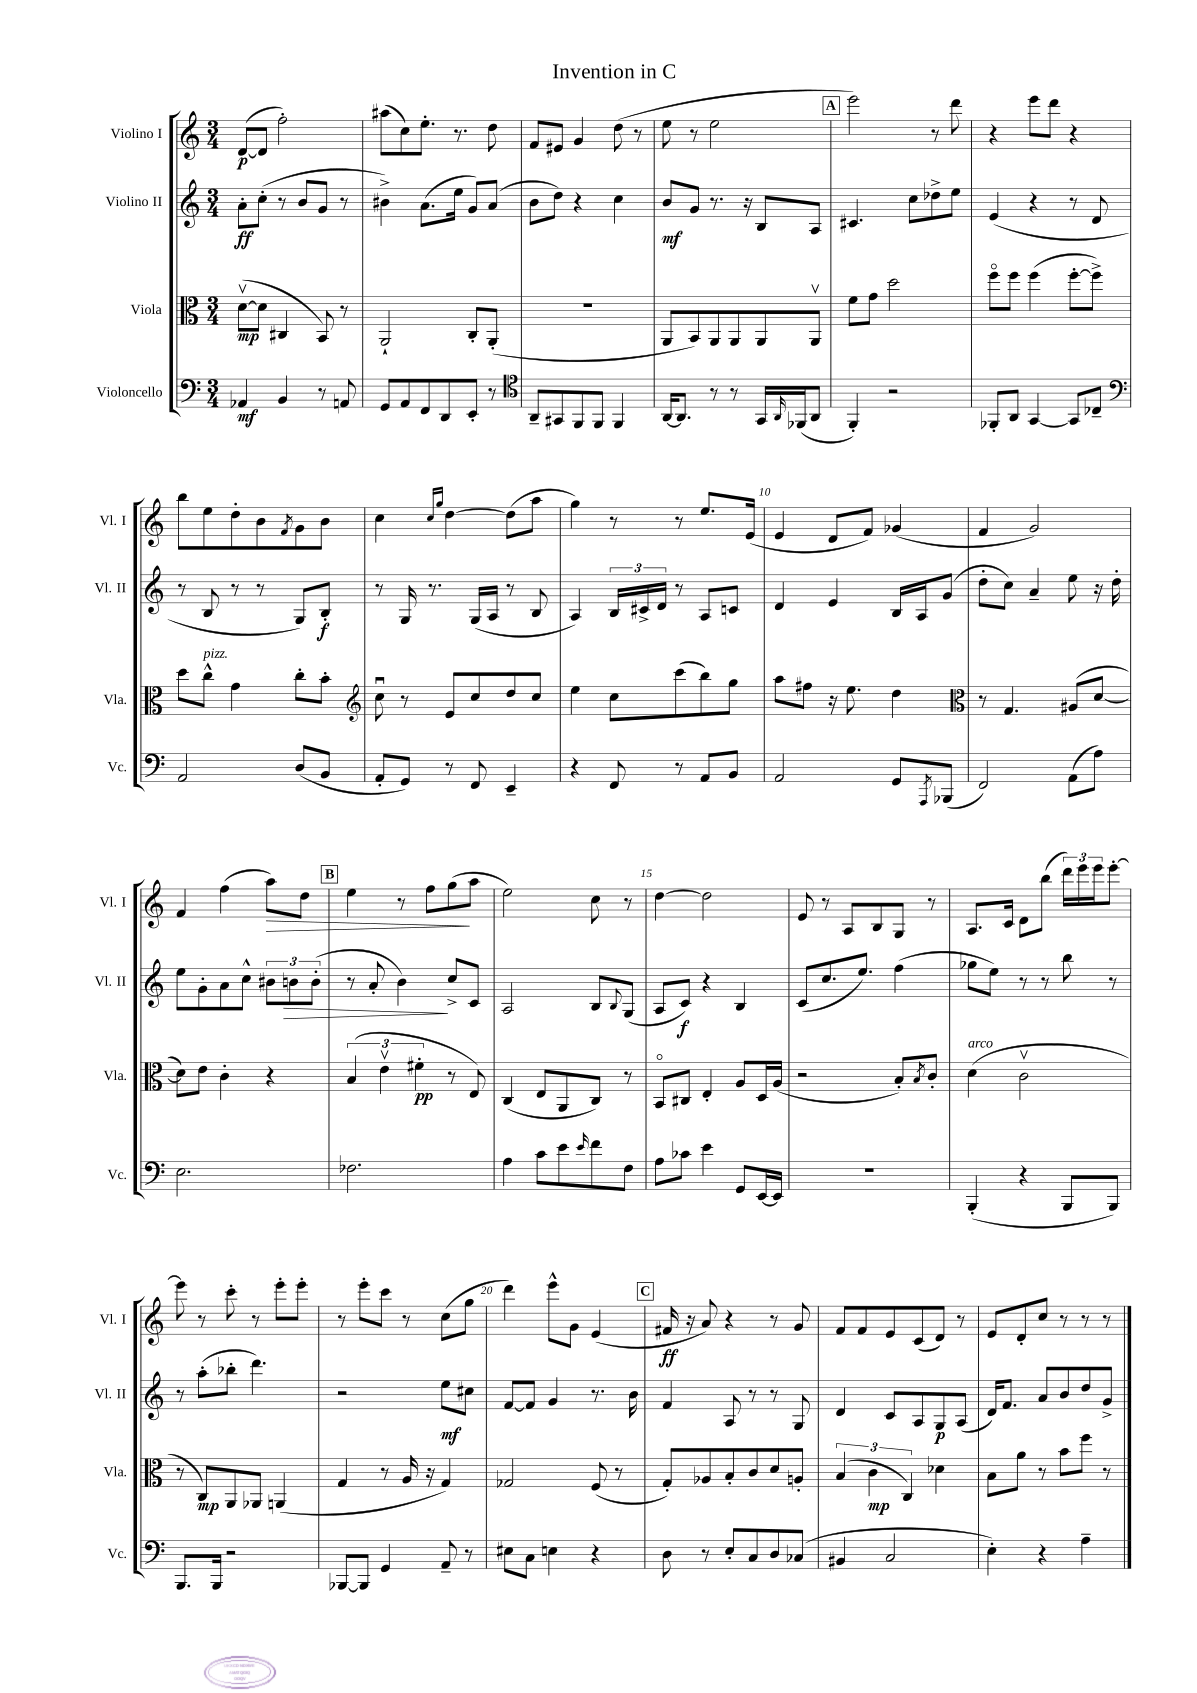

**kern	**dynam	**kern	**dynam	**kern	**dynam	**kern	**dynam
*part4	*part4	*part3	*part3	*part2	*part2	*part1	*part1
*staff4	*staff4	*staff3	*staff3	*staff2	*staff2	*staff1	*staff1
*I"Violoncello	*	*I"Viola	*	*I"Violino II	*	*I"Violino I	*
*I'Vc.	*	*I'Vla.	*	*I'Vl. II	*	*I'Vl. I	*
*clefF4	*	*clefC3	*	*clefG2	*	*clefG2	*
*k[]	*	*k[]	*	*k[]	*	*k[]	*
*M3/4	*	*M3/4	*	*M3/4	*	*M3/4	*
=1	=1	=1	=1	=1	=1	=1	=1
4AA-X/	mf	([8dv\L	mp	8a'\L	ff	([8d/L	p
.	.	8d\J]	.	(8cc'\J	.	8d/J]	.
4BB/	.	4C#X/	.	8r	.	2ff'\)	.
.	.	.	.	8b/L	.	.	.
8r	.	8BB/)	.	8g/J	.	.	.
8AAn/	.	8r	.	8r	.	.	.
=2	=2	=2	=2	=2	=2	=2	=2
8GG/L	.	2AA`/	.	4b#X^\)	.	(8aa#X\L	.
8AA/	.	.	.	.	.	8cc\)	.
8FF/	.	.	.	(8.a\L	.	8.ee'\J	.
8DD/	.	.	.	.	.	.	.
.	.	.	.	16ee\Jk	.	8.r	.
8EE'/J	.	8C'/L	.	8g/L)	.	.	.
8r	.	(8AA'/J	.	(8a/J	.	8dd\	.
=3	=3	=3	=3	=3	=3	=3	=3
*clefC4	*	*	*	*	*	*	*
8AA~/L	.	2.r	.	8b\L	.	8f/L	.
8GG#X/	.	.	.	8dd\J)	.	8e#X/J	.
8FF/	.	.	.	4r	.	4g/	.
8FF/J	.	.	.	.	.	.	.
4FF/	.	.	.	4cc\	.	(8dd\	.
.	.	.	.	.	.	8r	.
=4	=4	=4	=4	=4	=4	=4	=4
[16AA/KL	.	8AA/L	.	8b/L	mf	8ee\	.
8.AA/J]	.	.	.	.	.	.	.
.	.	8BB/)	.	8g/J	.	8r	.
8r	.	8AA/	.	8.r	.	2ee\	.
8r	.	8AA/	.	.	.	.	.
.	.	.	.	16r	.	.	.
16GG/LL	.	8AA/	.	8B/L	.	.	.
16qqAA/	.	.	.	.	.	.	.
(16FF-X/J	.	.	.	.	.	.	.
8AA/J	.	8AAv/J	.	8A/J	.	.	.
!!LO:REH:place=s1:t=A
=5	=5	=5	=5	=5	=5	=5	=5
4FF'/)	.	8f\L	.	4.c#X/	.	2eee\)	.
.	.	8g\J	.	.	.	.	.
2r	.	2dd\	.	.	.	.	.
.	.	.	.	8cc\L	.	.	.
.	.	.	.	8dd-X^\	.	8r	.
.	.	.	.	8ee\J	.	8ddd\	.
=6	=6	=6	=6	=6	=6	=6	=6
8FF-X'/L	.	8ff\L	.	(4e/	.	4r	.
8AA/J	.	8ff\J	.	.	.	.	.
[4GG/	.	(4ff\	.	4r	.	8eee\L	.
.	.	.	.	.	.	8ddd\J	.
8GG/L]	.	[8ff'\L	.	8r	.	4r	.
8C-X~/J	.	8ff^\J])	.	8d/	.	.	.
!!LO:LB:g=z
=7	=7	=7	=7	=7	=7	=7	=7
*clefF4	*	*	*	*	*	*	*
2AA/	.	8dd\L	.	8r	.	8bb\L	.
!	!	!LO:TX:a:i:t=pizz.	!	!	!	!	!
.	.	8cc^^\J	.	8B/	.	8ee\	.
.	.	4g\	.	8r	.	8dd'\	.
.	.	.	.	8r	.	8b\	.
.	.	.	.	.	.	8qf/	.
(8D/L	.	8cc'\L	.	8G/L)	.	8g\	.
8BB/J	.	8b'\J	.	8B'/J	f	8b\J	.
=8	=8	=8	=8	=8	=8	=8	=8
*	*	*clefG2	*	*	*	*	*
8AA'/L	.	8ccu\	.	8r	.	4cc\	.
8GG/J)	.	8r	.	16G/	.	.	.
.	.	.	.	8.r	.	.	.
.	.	.	.	.	.	16qqcc/LL	.
.	.	.	.	.	.	16qqgg/JJ	.
8r	.	8e/L	.	.	.	[4dd\	.
8FF/	.	8cc/	.	(16G/LL	.	.	.
.	.	.	.	16A/JJ	.	.	.
4EE~/	.	8dd/	.	8r	.	(8dd\L]	.
.	.	8cc/J	.	8B/	.	8aa\J	.
=9	=9	=9	=9	=9	=9	=9	=9
4r	.	4ee\	.	4A/)	.	4gg\)	.
8FF/	.	8cc\L	.	24B/LL	.	8r	.
.	.	.	.	24c#X^/	.	.	.
.	.	.	.	24d/JJ	.	.	.
8r	.	(8ccc\	.	8r	.	8r	.
8AA/L	.	8bb\)	.	8A/L	.	8.ee/L	.
8BB/J	.	8gg\J	.	8cn/J	.	.	.
.	.	.	.	.	.	(16e/Jk	.
=10	=10	=10	=10	=10	=10	=10	=10
2AA/	.	8aa\L	.	4d/	.	4e/	.
.	.	8ff#X\J	.	.	.	.	.
.	.	16r	.	4e/	.	8d/L	.
.	.	8.ee\	.	.	.	.	.
.	.	.	.	.	.	8f/J)	.
8GG/L	.	4dd\	.	16B/LL	.	(4g-X/	.
.	.	.	.	16A/J	.	.	.
8qAAA/	.	.	.	.	.	.	.
(8BBB-X/J	.	.	.	(8g/J	.	.	.
=11	=11	=11	=11	=11	=11	=11	=11
*	*	*clefC3	*	*	*	*	*
2FF/)	.	8r	.	8dd'\L	.	4f/	.
.	.	4.G/	.	8cc\J)	.	.	.
.	.	.	.	4a~/	.	2g/)	.
(8AA\L	.	(8A#X/L	.	8ee\	.	.	.
8A\J)	.	[8d/J	.	16r	.	.	.
.	.	.	.	16dd'\	.	.	.
!!LO:LB:g=z
=12	=12	=12	=12	=12	=12	=12	=12
2.E\	.	8d\L])	.	8ee\L	.	4f/	.
.	.	8e\J	.	8g'\	.	.	.
.	.	4c'\	.	8a\	.	(4ff\	.
.	.	.	.	8cc^^\J	.	.	.
!	!	!	!	!	!	!	!LO:HP:b
.	.	4r	.	12b#X\L	.	8aa\L)	>
!	!	!	!	!	!LO:HP:b	!	!
.	.	.	.	12bn\	>	.	.
.	.	.	.	.	.	8dd\J	.
.	.	.	.	(12b'\J	.	.	.
!!LO:REH:place=s1:t=B
=13	=13	=13	=13	=13	=13	=13	=13
2.F-X\	.	(6B/	.	8r	.	4ee\	.
.	.	.	.	8a'/	.	.	.
.	.	6ev\	.	.	.	.	.
.	.	.	.	4b\)	.	8r	.
.	.	6f#X'\	pp	.	.	.	.
.	.	.	.	.	.	8ff\L	.
.	.	8r	.	8cc^/L	]	(8gg\	.
.	.	8E/)	.	8c/J	.	8aa\J	]
=14	=14	=14	=14	=14	=14	=14	=14
4A\	.	(4C/	.	2A/	.	2ee\)	.
8c\L	.	8E/L	.	.	.	.	.
8e\	.	8AA/	.	.	.	.	.
16qqe/	.	.	.	.	.	.	.
8f\	.	8C/J)	.	8B/L	.	8cc\	.
.	.	.	.	8qqB/	.	.	.
8F\J	.	8r	.	(8G/J	.	8r	.
=15	=15	=15	=15	=15	=15	=15	=15
8A\L	.	8BB/L	.	8A/L	.	[4dd\	.
8c-X\J	.	8C#X/J	.	8c/J)	f	.	.
4e\	.	4E'/	.	4r	.	2dd\]	.
8GG/L	.	8A/L	.	4B/	.	.	.
[16EE/L	.	16D/L	.	.	.	.	.
16EE/JJ]	.	(16A/JJ	.	.	.	.	.
=16	=16	=16	=16	=16	=16	=16	=16
2.r	.	2r	.	(8c/L	.	8e/	.
.	.	.	.	8.cc/	.	8r	.
.	.	.	.	.	.	8A/L	.
.	.	.	.	8.ee/J)	.	.	.
.	.	.	.	.	.	8B/	.
.	.	8B'/L)	.	(4ff\	.	8G/J	.
.	.	8qB/	.	.	.	.	.
.	.	8c'/J	.	.	.	8r	.
=17	=17	=17	=17	=17	=17	=17	=17
!	!	!LO:TX:a:i:t=arco	!	!	!	!	!
(4BBB'/	.	(4d\	.	8gg-X\L	.	8.A/L	.
.	.	.	.	8ee\J)	.	.	.
.	.	.	.	.	.	16c/Jk	.
4r	.	2cv\	.	8r	.	8d\L	.
.	.	.	.	8r	.	(8bb\J	.
8BBB/L	.	.	.	8bb\	.	24ddd\LL)	.
.	.	.	.	.	.	24eee\	.
.	.	.	.	.	.	24eee\J	.
8BBB/J)	.	.	.	8r	.	[8eee'\J	.
!!LO:LB:g=z
=18	=18	=18	=18	=18	=18	=18	=18
8.BBB/L	.	8r	.	8r	.	8eee\]	.
.	.	8C/L)	mp	(8aa'\L	.	8r	.
16BBB/Jk	.	.	.	.	.	.	.
2r	.	8AA/	.	8bb-X'\J	.	8ccc'\	.
.	.	8AA-X/J	.	4.ddd\)	.	8r	.
.	.	(4AAn/	.	.	.	8eee'\L	.
.	.	.	.	.	.	8eee'\J	.
=19	=19	=19	=19	=19	=19	=19	=19
[8BBB-X/L	.	4G/	.	2r	.	8r	.
8BBB-/J]	.	.	.	.	.	8eee'\L	.
4GG/	.	8r	.	.	.	8ccc\J	.
.	.	16A/	.	.	.	8r	.
.	.	16r	.	.	.	.	.
8AA~/	.	4G/)	.	8ee\L	mf	(8cc\L	.
8r	.	.	.	8cc#X\J	.	8gg\J	.
=20	=20	=20	=20	=20	=20	=20	=20
8E#X\L	.	2G-X/	.	[8f/L	.	4ddd\)	.
8C\J	.	.	.	8f/J]	.	.	.
4En\	.	.	.	4g/	.	8eee^^\L	.
.	.	.	.	.	.	8g\J	.
4r	.	(8F/	.	8.r	.	(4e/	.
.	.	8r	.	.	.	.	.
.	.	.	.	16b\	.	.	.
!!LO:REH:place=s1:t=C
=21	=21	=21	=21	=21	=21	=21	=21
8D\	.	8G'/L)	.	4f/	.	16f#X/	ff
.	.	.	.	.	.	16r	.
8r	.	8A-X/	.	.	.	8a/)	.
8E'/L	.	8B'/	.	8A/	.	4r	.
8C/	.	8c/	.	8r	.	.	.
8D/	.	8d/	.	8r	.	8r	.
(8C-X/J	.	8An'/J	.	8G/	.	8g/	.
=22	=22	=22	=22	=22	=22	=22	=22
4BB#X/	.	(6B/	.	4d/	.	8f/L	.
.	.	.	.	.	.	8f/	.
.	.	6c\	mp	.	.	.	.
2C/	.	.	.	8c/L	.	8e/	.
.	.	6C/)	.	.	.	.	.
.	.	.	.	8A/	.	(8c/	.
.	.	4d-X\	.	8G/	p	8d/J)	.
.	.	.	.	(8A/J	.	8r	.
=23	=23	=23	=23	=23	=23	=23	=23
4E'\)	.	8B\L	.	16d/KL)	.	8e/L	.
.	.	.	.	8.f/J	.	.	.
.	.	8a\J	.	.	.	8d'/	.
4r	.	8r	.	8a/L	.	8cc/J	.
.	.	8b\L	.	8b/	.	8r	.
4A~\	.	8ff\J	.	8dd/	.	8r	.
.	.	8r	.	8g^/J	.	8r	.
==	==	==	==	==	==	==	==
*-	*-	*-	*-	*-	*-	*-	*-
